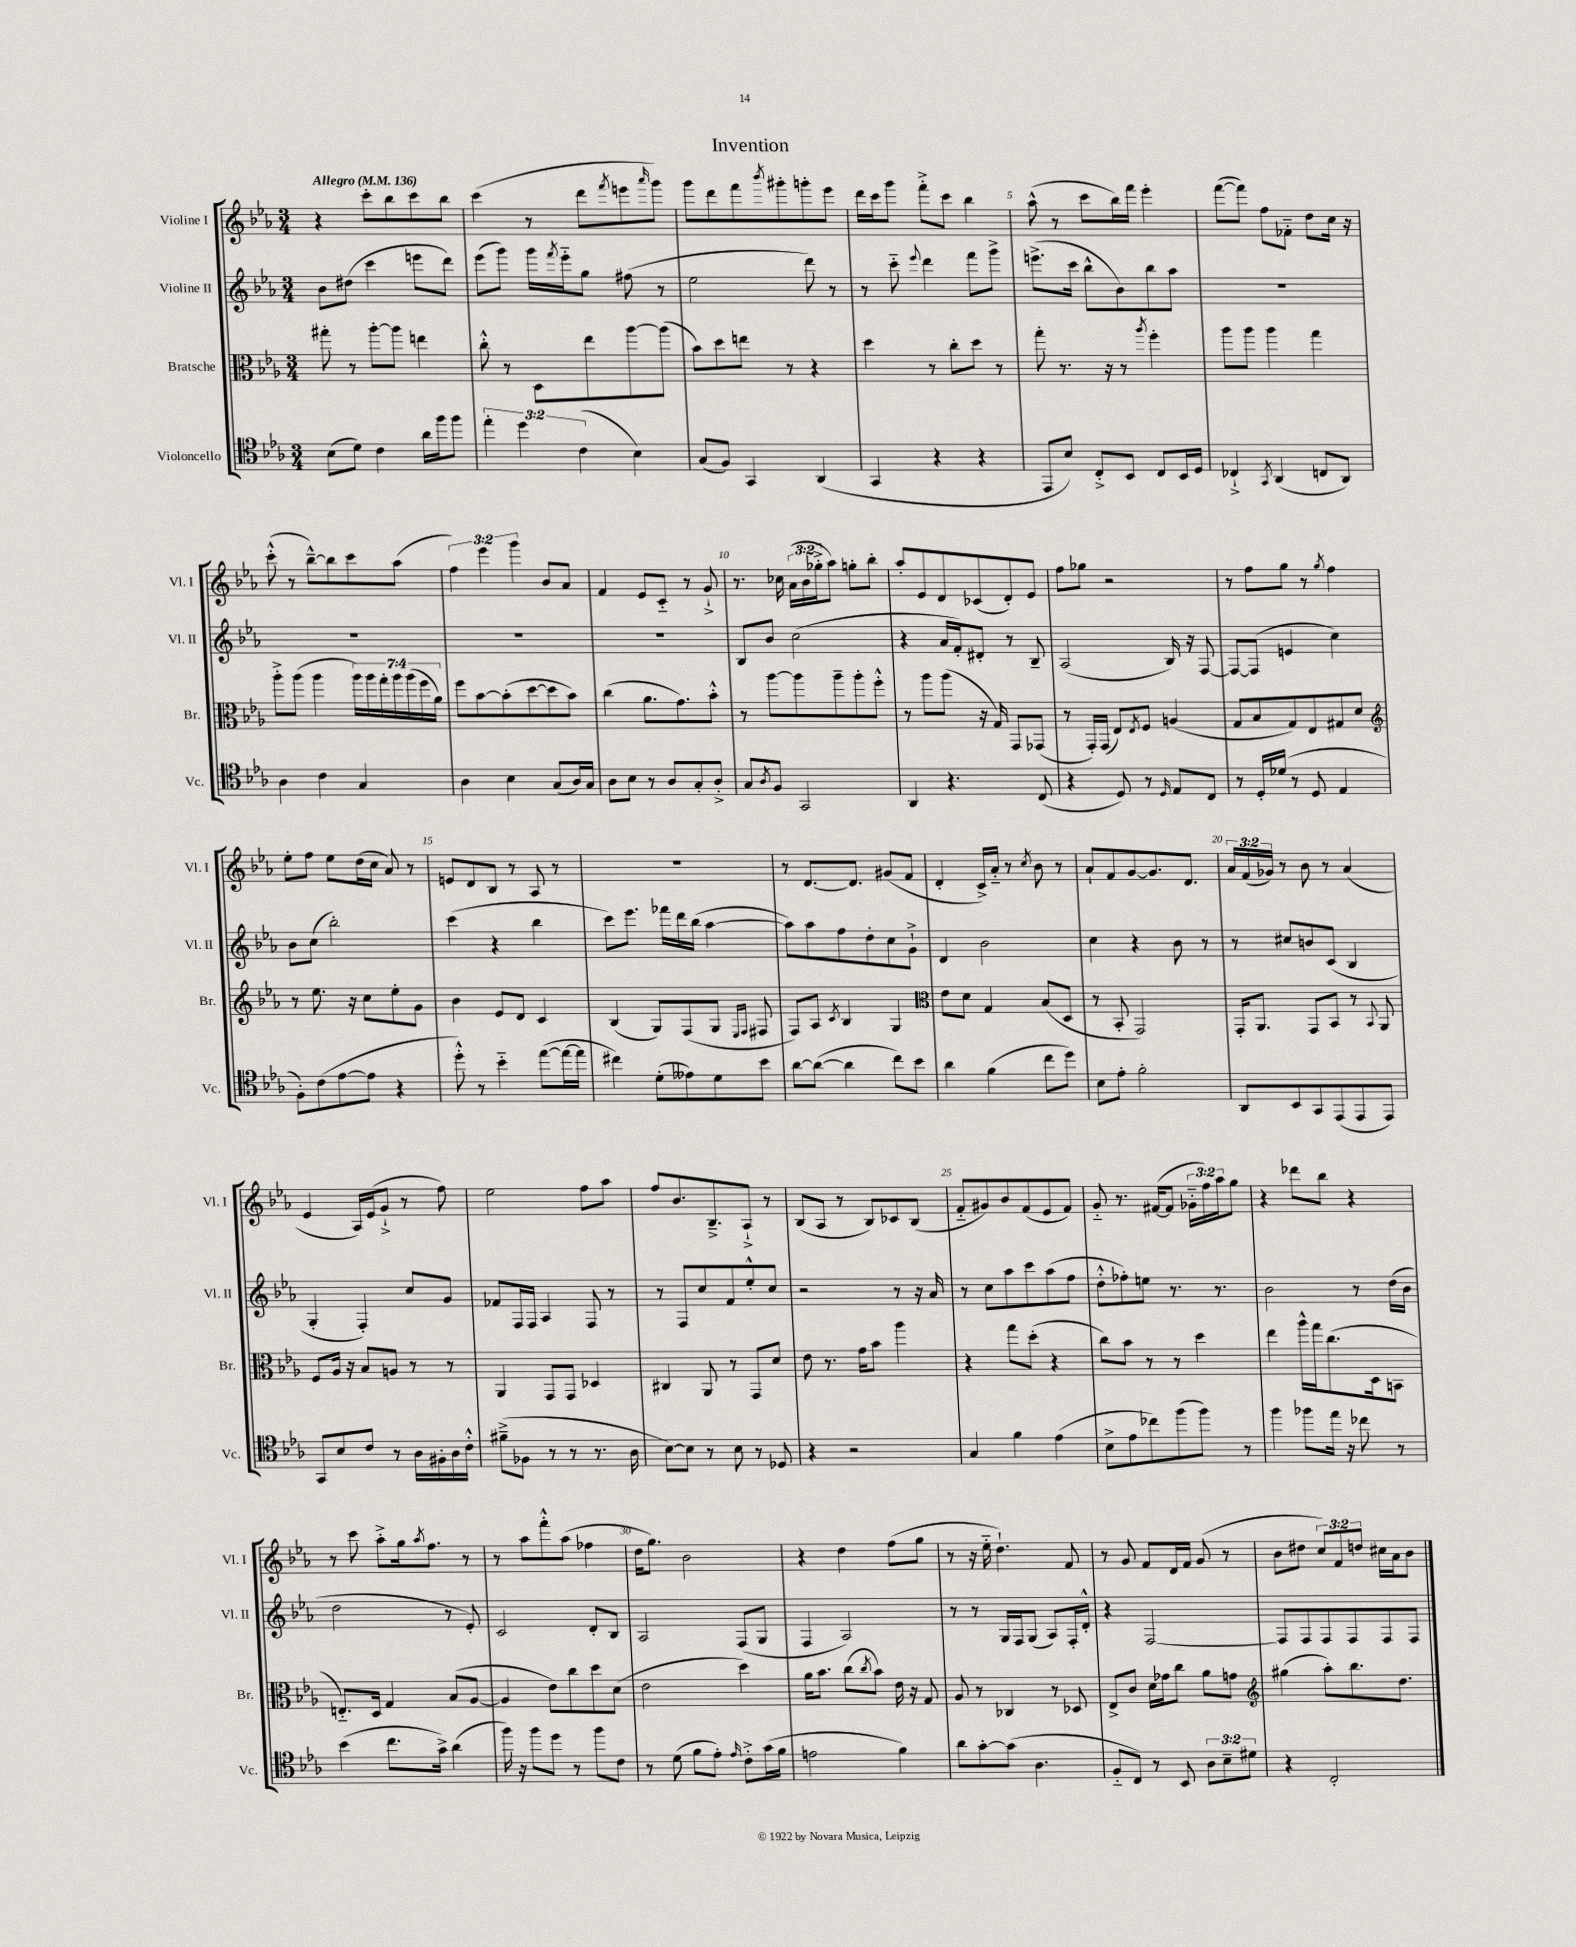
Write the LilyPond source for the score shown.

\header { title = "Invention" }
<<
\new StaffGroup <<
\new Staff = "s0" \with { instrumentName = "Violine I" shortInstrumentName = "Vl. I" } {
    \clef treble \key ees \major \numericTimeSignature \time 3/4 \override Staff.TupletNumber.text = #tuplet-number::calc-fraction-text \tempo "Allegro" 4 = 136
    r4 c'''8-. bes''8 c'''8 bes''8 |
    c'''4( r8 d'''8 \acciaccatura { f'''8 } e'''8 \grace { aes'''16 } g'''8) |
    g'''8 d'''8 f'''8 \acciaccatura { bes'''8 } gis'''8-. g'''8-. ees'''8 |
    d'''16 c'''16 g'''8 f'''8-.-> c'''8 bes''4 |
    aes''8-^( r8 c'''8 bes''16) f'''16 ees'''4-. |
    f'''8~( f'''8) f''8 fes'8-_ d''8 c''16 r16 |
    c'''8-.-^( r8 bes''8~---^) bes''8 c'''8 aes''8( |
    \tuplet 3/2 { f''4) ees'''4 g'''4 } bes'8 aes'8 |
    f'4 ees'8 c'8-_ r8 g'8-!-> |
    r8. ces''16 \tuplet 3/2 { aes'16( bes'16 ges''16-.-> } aes''8) g''8-. bes''8-. |
    aes''8-. ees'8 d'8 ces'8( d'8-.) ees'8 |
    f''8 ges''8 r2 |
    r8 f''8 g''8 r8 \acciaccatura { g''8 } f''4 |
    ees''8-. f''8 ees''8 d''16( c''16 aes'8) r8 |
    e'8 d'8 bes8 r8 aes8 r8 |
    R2. |
    r8 d'8.~ d'8. gis'8( f'8 |
    d'4-. c'16->) aes'16-_ r8 \acciaccatura { c''8 } bes'8 r8 |
    aes'8-! f'8 g'8~ g'8. d'8. |
    \tuplet 3/2 { aes'16 f'16( ges'16) } r8 bes'8 r8 aes'4( |
    ees'4 aes16) ees'16( g'8-!-> r8 f''8) |
    ees''2 f''8 aes''8 |
    f''8 bes'8. bes8.---> aes8-!-> r8 |
    bes8( aes8 r8 bes8) ces'8 bes8( |
    f'8-_ gis'8) bes'8 f'8( ees'8 f'8) |
    g'8-_ r8. fis'16~( fis'8 \tuplet 3/2 { ges'16-_ f''16) aes''16 } g''8 |
    r4 des'''8 bes''8 r4 |
    r8 c'''8 aes''8-.-> g''16 \acciaccatura { aes''8 } f''8. r8 |
    r8 aes''8 f'''8-.-^ aes''8( fes''4 |
    d''16 g''8.) bes'2 |
    r4 d''4 f''8( g''8 |
    r8 r16 ees''16-_ d''4.-!) f'8 |
    r8 g'8 f'8 d'16 f'16 g'8( r8 |
    bes'8 dis''8 \tuplet 3/2 { c''8) f'8 d''8 } cis''16 aes'16 bes'8 \bar "|." |
}
\new Staff = "s1" \with { instrumentName = "Violine II" shortInstrumentName = "Vl. II" } {
    \clef treble \key ees \major \numericTimeSignature \time 3/4
    bes'8 dis''8( c'''4 e'''8 d'''8) |
    ees'''8( g'''8) g'''16 \acciaccatura { f'''8 } ees'''16-_ g''8 fis''8( r8 |
    ees''2 d'''8) r8 |
    r8 c'''8-_ \appoggiatura { ees'''8 } d'''4 f'''8 g'''8-> |
    e'''8.->( c'''16 bes''8-^ bes'8) bes''8 aes''8 |
    R2. |
    R2. |
    R2. |
    R2. |
    bes8 bes'8 c''2( |
    r4 aes'16 f'16-.) dis'8-. r8 bes8-- |
    aes2( bes16) r16 f8~ |
    f8~ f8( e'4 c''4) |
    bes'8 c''8( bes''2-.) |
    c'''4( r4 bes''4 |
    c'''8) ees'''8. fes'''16 d'''16 bes''16( aes''4~ |
    aes''8) aes''8 f''8 d''8-. c''8 g'8-!-> |
    d'4 bes'2 |
    c''4 r4 bes'8 r8 |
    r8 cis''8 b'8 c'8( bes4 |
    g4-. f4-.) c''8 g'8 |
    fes'8 f16 f16 aes4 f8 r8 |
    r8 f8 c''8 f'8 ees''8-.-^ c''8 |
    r2 r8 r16 aes'16 |
    r8 c''8 aes''8 c'''8 aes''8( f''8 |
    d''8-.-^ fes''8-.) e''8 r8. r8. |
    bes'2 r8 d''16( bes'16 |
    d''2 r8 ees'8-.) |
    c'2 d'8-. bes8 |
    aes2 f8( g8 |
    f4 aes2) |
    r8 r8 g16 f16 g8( aes8) f16-. d'16-.-^ |
    r4 f2~ |
    f8 f8 f8 f8 f8 f8 \bar "|." |
}
\new Staff = "s2" \with { instrumentName = "Bratsche" shortInstrumentName = "Br." } {
    \clef alto \key ees \major \numericTimeSignature \time 3/4 \override Staff.TupletNumber.text = #tuplet-number::calc-fraction-text
    gis''8-. r8 aes''8~-. aes''8 e''4 |
    c''8-.-^ r8 d8 ees''8 aes''8~ aes''8( |
    bes'8) d''8 e''8 r8 r4 |
    d''4 r8 c''8-. d''8 r8 |
    g''8-. r8. r16 r8 \acciaccatura { aes''8 } f''4-. |
    aes''8 aes''8 aes''4 g''4 |
    aes''8-.-> aes''8( aes''4 \tuplet 7/4 { aes''16) aes''16 g''16-. aes''16 aes''16( f''16 aes'16) } |
    f''8 bes'8~ bes'8-.( d''8~ d''8 bes'8) |
    c''4( aes'8. g'8.) bes'8-.-^ |
    r8 aes''8~ aes''8 aes''8-- aes''8-. f''8-.-^ |
    r8 aes''8 aes''8( r16 g16) g,8 ges,8( |
    r8 g,16-.) g,16( ees8) \acciaccatura { ees8 } f8 a4( |
    g8 bes8 g8) ees8 gis8 d'8 |
    \clef treble r8 ees''8. r16 c''8 ees''8-. g'8 |
    bes'4 ees'8 d'8 c'4 |
    bes4( g8) f8( g8 \grace { ees16 f16 } fis8 |
    f8) aes8 \acciaccatura { c'8 } bes4 g4 |
    \clef alto ees'8 d'8 g4 bes8( d8 |
    r8 bes,8-. g,2) |
    g,16-. aes,8. g,8 bes,8 r8 \appoggiatura { bes,8 } aes,8 |
    f8 aes16 r16 bes8 a8 r8 r8 |
    aes,4 g,8 g,8 des4 |
    cis4 aes,8 r8 g,8 d'8 |
    ees'8 r8. g'16 bes'8 aes''4 |
    r4 g''8 d''8-.( r4 |
    c''8) bes'8 r8 r8 d''4 |
    ees''4 aes''16-^ g''16 c''8.( d16 b,8 |
    e8.-_) d16 g4 bes8( aes8~ |
    aes4 ees'8) c''8 d''8 d'8( |
    ees'2 d''4) |
    aes'16 bes'8. c''8( \acciaccatura { c''8 } bes'8) ees'16 r16 g8 |
    aes8 r8 ces4 r8 des8 |
    ees8-> c'8 d'16 ges'16 c''8 aes'8 g'8 |
    \clef treble gis''4( aes''8-.) bes''8. d''8. \bar "|." |
}
\new Staff = "s3" \with { instrumentName = "Violoncello" shortInstrumentName = "Vc." } {
    \clef tenor \key ees \major \numericTimeSignature \time 3/4 \override Staff.TupletNumber.text = #tuplet-number::calc-fraction-text
    bes8( d'8) c'4 aes'16 f''16 f''8 |
    \tuplet 3/2 { ees''4-. d''4 c'4( } bes4) |
    g8( f8) g,4 aes,4( |
    g,4 r4 r4 |
    ees,8 bes8) c8-.-> bes,8 c8 bes,16 d16 |
    ces4-!-> \acciaccatura { g,8 } aes,4( c8 aes,8) |
    aes4 c'4 g4 |
    aes4 bes4 g8( aes16) g16 |
    aes8 bes8 r8 aes8 g8-. aes8-.-> |
    g8 \acciaccatura { aes8 } f8 g,2 |
    aes,4 r4. c8( |
    r4 d8) r8 \grace { d16 } ees8 c8 |
    r8 d16-. des'16( r8 d8 ees4 |
    f8-.) c'8( ees'8~ ees'8 r4 |
    d''8-.-^) r8 bes'4-_ ees''8~( ees''16~ ees''16 |
    cis''4) d'8-.( eeses'8) d'8 bes'8 |
    aes'8~ aes'8~( aes'4 c''8) bes'8 |
    aes'4 f'4( c''8 d''8) |
    bes8 ees'8-. f'2-. |
    aes,8 bes,8 g,8 ees,8( ees,8 ees,8) |
    g,8 bes8 c'8 r8 aes16 fis16-. aes16 c'16-.-^ |
    fis'8--->( fes8 r8 r8 r8. aes16 |
    bes8~) bes8 r8 bes8 r8 des8 |
    r4 r2 |
    g4 f'4 ees'4( |
    bes8-> ees'8 ces''8) f''8( f''8) r8 |
    f''4 fes''8 ees''16 r16 ces''8 r8 |
    bes'4( c''8. g'16->) aes'4( |
    f''16) r16 f''8 d''8 r8 f''8 c'8 |
    r8 d'8( f'8 ees'8-.) \grace { ees'16 } c'8-.-> g'16( f'16 |
    e'2 f'4) |
    aes'8 g'8~-. g'8( aes4. |
    f8-_ c8) r8 bes,8 \tuplet 3/2 { aes8 bes8-- dis'8 } |
    r4 c2-. \bar "|." |
}
>>
>>
\layout { \context { \Score \override BarNumber.break-visibility = ##(#f #t #t) barNumberVisibility = #(every-nth-bar-number-visible 5) } }
